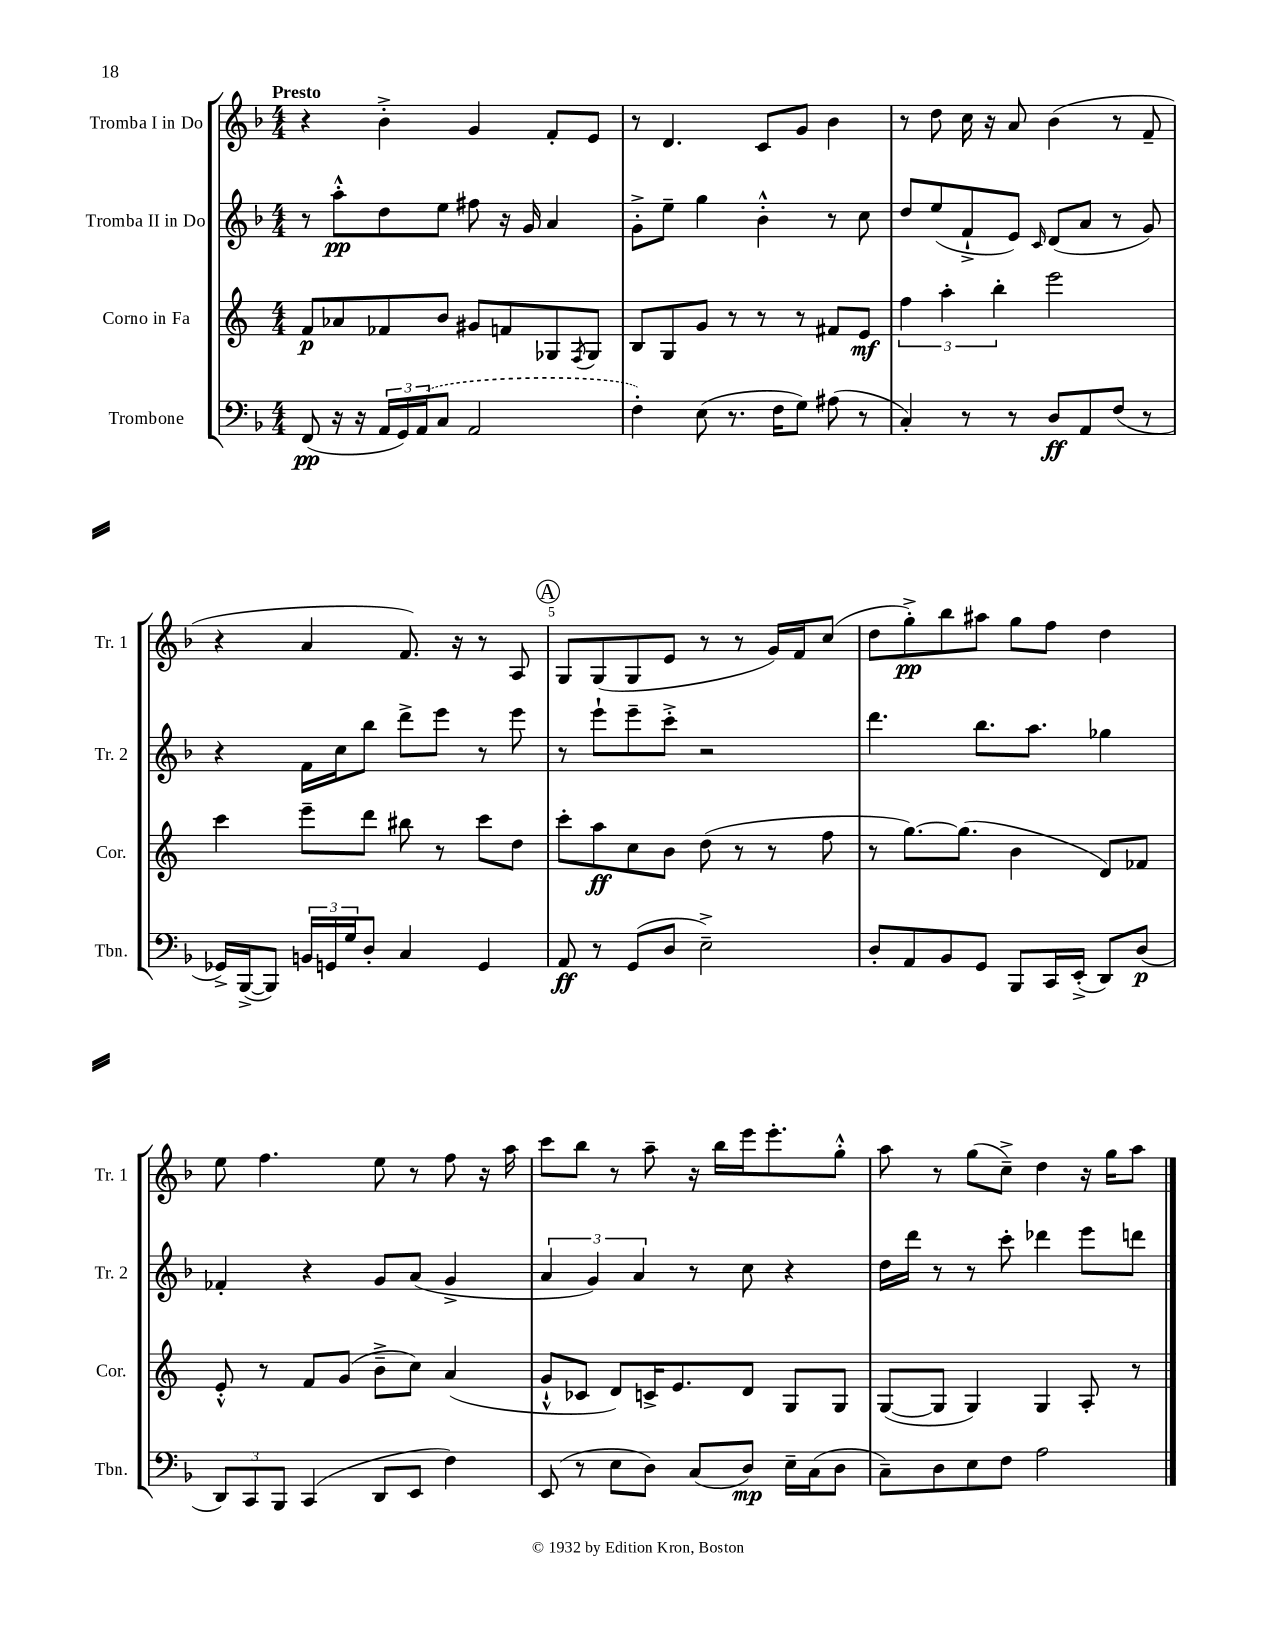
<<
\new StaffGroup <<
\new Staff = "s0" \with { instrumentName = "Tromba I in Do" shortInstrumentName = "Tr. 1" } {
    \clef treble \key f \major \numericTimeSignature \time 4/4 \tempo "Presto"
    r4 bes'4-.-> g'4 f'8-. e'8 |
    r8 d'4. c'8 g'8 bes'4 |
    r8 d''8 c''16 r16 a'8 bes'4( r8 f'8-- |
    r4 a'4 f'8.) r16 r8 a8 |
    \mark \markup { \circle "A" } g8 g8( g8 e'8 r8 r8 g'16) f'16 c''8( |
    d''8 g''8-.->\pp) bes''8 ais''8 g''8 f''8 d''4 |
    e''8 f''4. e''8 r8 f''8 r16 a''16 |
    c'''8 bes''8 r8 a''8-- r16 bes''16 e'''16 e'''8.-. g''8-.-^ |
    a''8 r8 g''8( c''8--->) d''4 r16 g''16 a''8 \bar "|." |
}
\new Staff = "s1" \with { instrumentName = "Tromba II in Do" shortInstrumentName = "Tr. 2" } {
    \clef treble \key f \major \numericTimeSignature \time 4/4
    r8 a''8-.-^\pp d''8 e''8 fis''8 r16 g'16 a'4 |
    g'8-.-> e''8-- g''4 bes'4-.-^ r8 c''8 |
    d''8 e''8( f'8-!-> e'8) \grace { c'16 } d'8( a'8 r8 g'8) |
    r4 f'16 c''16 bes''8 d'''8-> e'''8 r8 e'''8 |
    \mark \markup { \circle "A" } r8 e'''8-! e'''8-- c'''8-.-> r2 |
    d'''4. bes''8. a''8. ges''4 |
    fes'4-. r4 g'8 a'8( g'4-> |
    \tuplet 3/2 { a'4 g'4) a'4 } r8 c''8 r4 |
    d''16 d'''16 r8 r8 c'''8-. des'''4 e'''8 d'''8 \bar "|." |
}
\new Staff = "s2" \with { instrumentName = "Corno in Fa" shortInstrumentName = "Cor." } {
    \clef treble \key c \major \numericTimeSignature \time 4/4
    f'8\p aes'8 fes'8 b'8 gis'8 f'8 ges8 \acciaccatura { f8 } ges8 |
    b8 g8 g'8 r8 r8 r8 fis'8 e'8\mf |
    \tuplet 3/2 { f''4 a''4-. b''4-. } e'''2 |
    c'''4 e'''8-- d'''8 bis''8 r8 c'''8 d''8 |
    \mark \markup { \circle "A" } c'''8-. a''8\ff c''8 b'8 d''8( r8 r8 f''8 |
    r8 g''8.~) g''8.( b'4 d'8) fes'8 |
    e'8-.-^ r8 f'8 g'8( b'8---> c''8) a'4( |
    g'8-!-^ ces'8 d'8) c'16-> e'8. d'8 g8 g8 |
    g8~( g8 g4) g4 a8-. r8 \bar "|." |
}
\new Staff = "s3" \with { instrumentName = "Trombone" shortInstrumentName = "Tbn." } {
    \clef bass \key f \major \numericTimeSignature \time 4/4
    f,8\pp( r16 r16 \tuplet 3/2 { a,16 g,16) \once \slurDashed a,16( } c8 a,2 |
    f4-.) e8( r8. f16 g8) ais8( r8 |
    c4-.) r8 r8 d8\ff a,8 f8( r8 |
    ges,16->) bes,,16~->( bes,,8) \tuplet 3/2 { b,16 g,16 g16 } d8-. c4 g,4 |
    \mark \markup { \circle "A" } a,8\ff r8 g,8( d8 e2--->) |
    d8-. a,8 bes,8 g,8 bes,,8 c,16 e,16-.->( d,8) d8\p( |
    \tuplet 3/2 { d,8) c,8 bes,,8 } c,4( d,8 e,8 f4) |
    e,8( r8 e8 d8) c8( d8\mp) e16-- c16( d8 |
    c8--) d8 e8 f8 a2 \bar "|." |
}
>>
>>
\layout { \context { \Score \override BarNumber.break-visibility = ##(#f #t #t) barNumberVisibility = #(every-nth-bar-number-visible 5) } }
